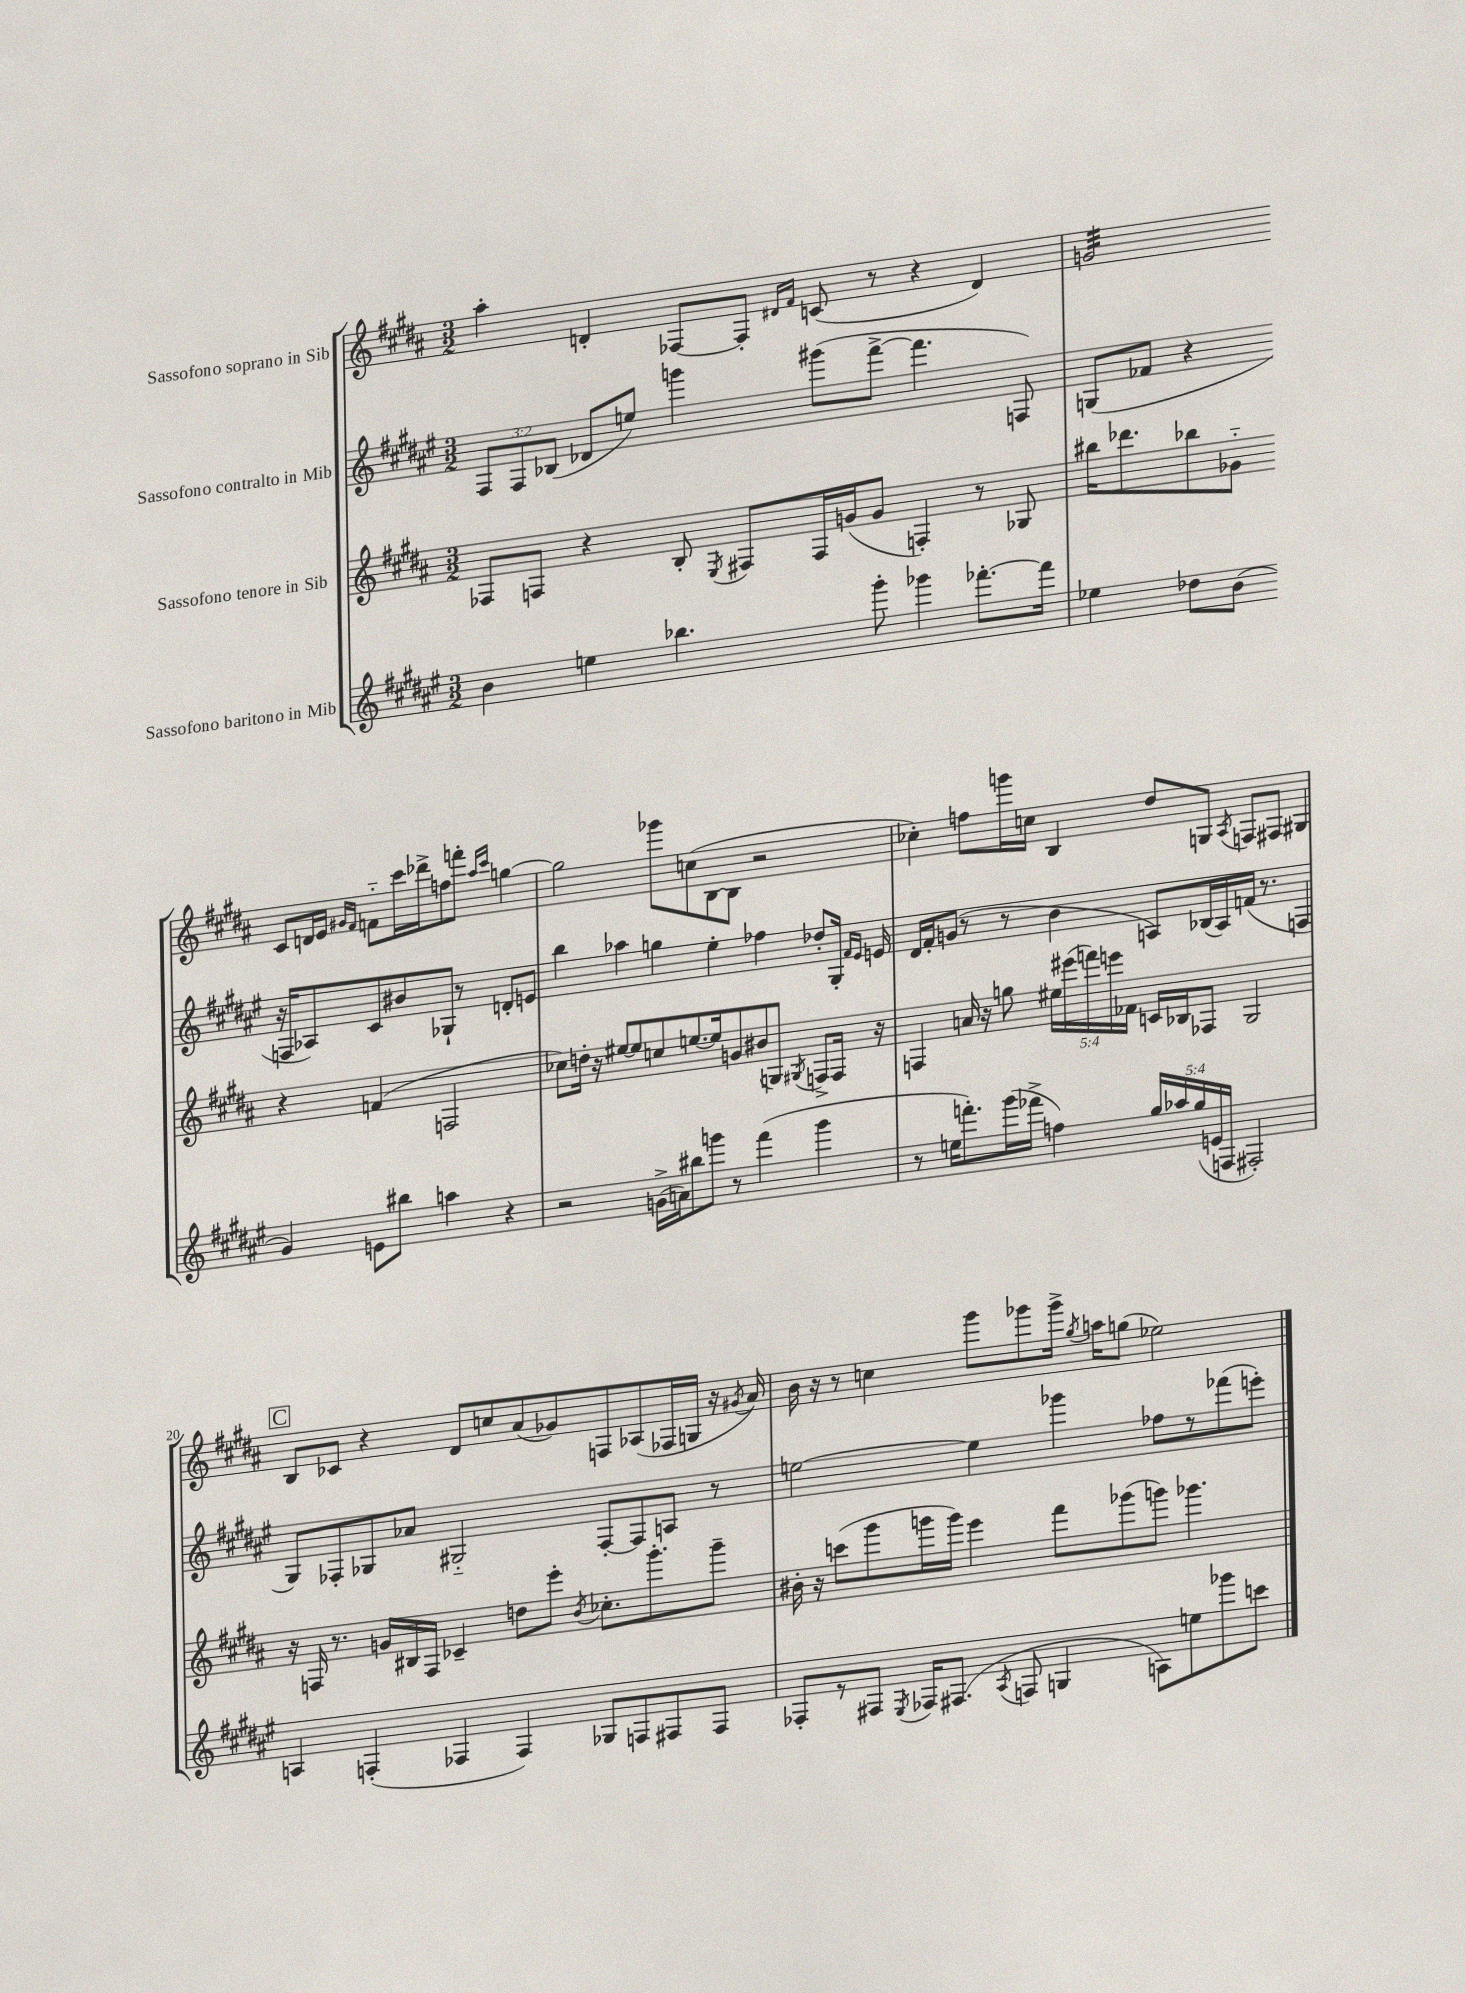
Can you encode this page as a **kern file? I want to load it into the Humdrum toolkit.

**kern	**kern	**kern	**kern
*staff4	*staff3	*staff2	*staff1
*clefG2	*clefG2	*clefG2	*clefG2
*k[f#c#g#d#a#e#]	*k[f#c#g#d#a#]	*k[f#c#g#d#a#e#]	*k[f#c#g#d#a#]
*M3/2	*M3/2	*M3/2	*M3/2
4b	8F-	12F#	4aa#'
.	.	12F#	.
.	8F	.	.
.	.	(12B-	.
4ee	4r	8d-	4d'
.	.	8ee)	.
4.bb-	8B'	4ggg	[8F-
.	8qE	.	.
.	8F#	.	8F-']
.	.	.	16qqd#
.	.	.	16qqf#
.	16F#	(8ggg#	(8c
.	(16g	.	.
8ggg#'	8g	[8fff#^	8r
4ggg-	4F')	4.fff#]	4r
[8.fff-'	8r	.	4d#)
.	8G-	8F)	.
16fff-]	.	.	.
=	=	=	=
4ee-	16bb#	(8G	2g
.	8.ddd-	.	.
.	.	8f-	.
8dd-	8bb-	4r	.
(8b	8g-'~	.	.
4g#)	4r	16r	8c#
.	.	16F	.
.	.	8A-)	16d
.	.	.	16e
.	.	.	16qqg#
.	.	.	16qqf#
8e	(4f	8c#	8f'~
8bb#	.	8b#	16ccc#
.	.	.	16ddd-^
4aa	2F	8G-`	8ff
.	.	8r	8fff'
.	.	.	16qqaa#
.	.	.	16qqccc#
4r	.	8d'	[4gg
.	.	8e	.
=	=	=	=
2r	8cc-)	4bb	2gg]
.	16dd'	.	.
.	16r	.	.
.	[8ee#	4aa-	.
.	8ee#]	.	.
(16g^	8cc	4gg	8ggg-
16a)	.	.	.
8bb#	[8.ee	.	(8cc
8ggg	.	4ee#'	[8B
.	16ee]	.	.
8r	8g	.	8B]
(4fff#	(8b#	4ff-	2r
.	8G)	.	.
.	8qG#	.	.
4ggg	8F^	8dd-'	.
.	16F	16G#'	.
.	.	16qqf#	.
.	.	16qqe#	.
.	16r	16e	.
=	=	=	=
8r	4F	16d#	4cc-')
.	.	16f#'	.
16ee	.	(8g	.
8.fff')	.	.	.
.	16a	8r	8ff
.	16r	.	.
(16ggg#	8gg	8r	16ggg
16fff-^	.	.	16cc
4ff)	20ee#	4b	4B
.	(20eee#	.	.
.	20fff)	.	.
.	20eee	.	.
.	20f-	.	.
20gg#	16c	8A)	8dd#
20aa-	.	.	.
.	16B-	.	.
(20gg#	.	.	.
.	8F-	(16B-	8G
20e	.	.	.
.	.	16A)	.
20F	.	.	.
.	.	.	8qA#
2F#')	2G#	(16f	8F
.	.	8.r	.
.	.	.	8F#
.	.	4F	4G#
=	=	=	=
4A	16r	8G#)	8B
.	16F	.	.
.	8.r	8F-'	8c-
(4F'	.	8G-	4r
.	16g	.	.
.	16B#	8a-	.
.	16F	.	.
4F-	4c-~	2G#'~	8d#
.	.	.	8cc
4F-)	8dd	.	(8a#
.	8eee'	.	8g-)
.	8qb	.	.
8G-	8.cc-'	[8F-'	8F
8F	.	8F-]	(8A-
.	8.ggg#'	.	.
8F#	.	8A	16F-
.	.	.	16G
8F#	8ggg#~	8r	16r
.	.	.	8qg#
.	.	.	16a#)
=	=	=	=
8F-'	16b#'	[2ee	16b
.	16r	.	16r
8r	(8ccc	.	8r
8F#	8ggg#	.	4cc
8qE#	.	.	.
16F-	16ggg	.	.
(8.F#	16ggg)	.	.
.	4eee	4ee]	8ggg#
8qA#	.	.	.
8F	.	.	8ggg-
4G	8fff#	4ggg-	16ggg-^
.	.	.	8qgg#
.	.	.	16aa
.	(8ggg-	.	(8gg
8A)	8ggg)	8ff-	2ee-)
8ee	4.ggg-	8r	.
8ggg-	.	(8fff-	.
8ccc	.	8eee')	.
==	==	==	==
*-	*-	*-	*-
